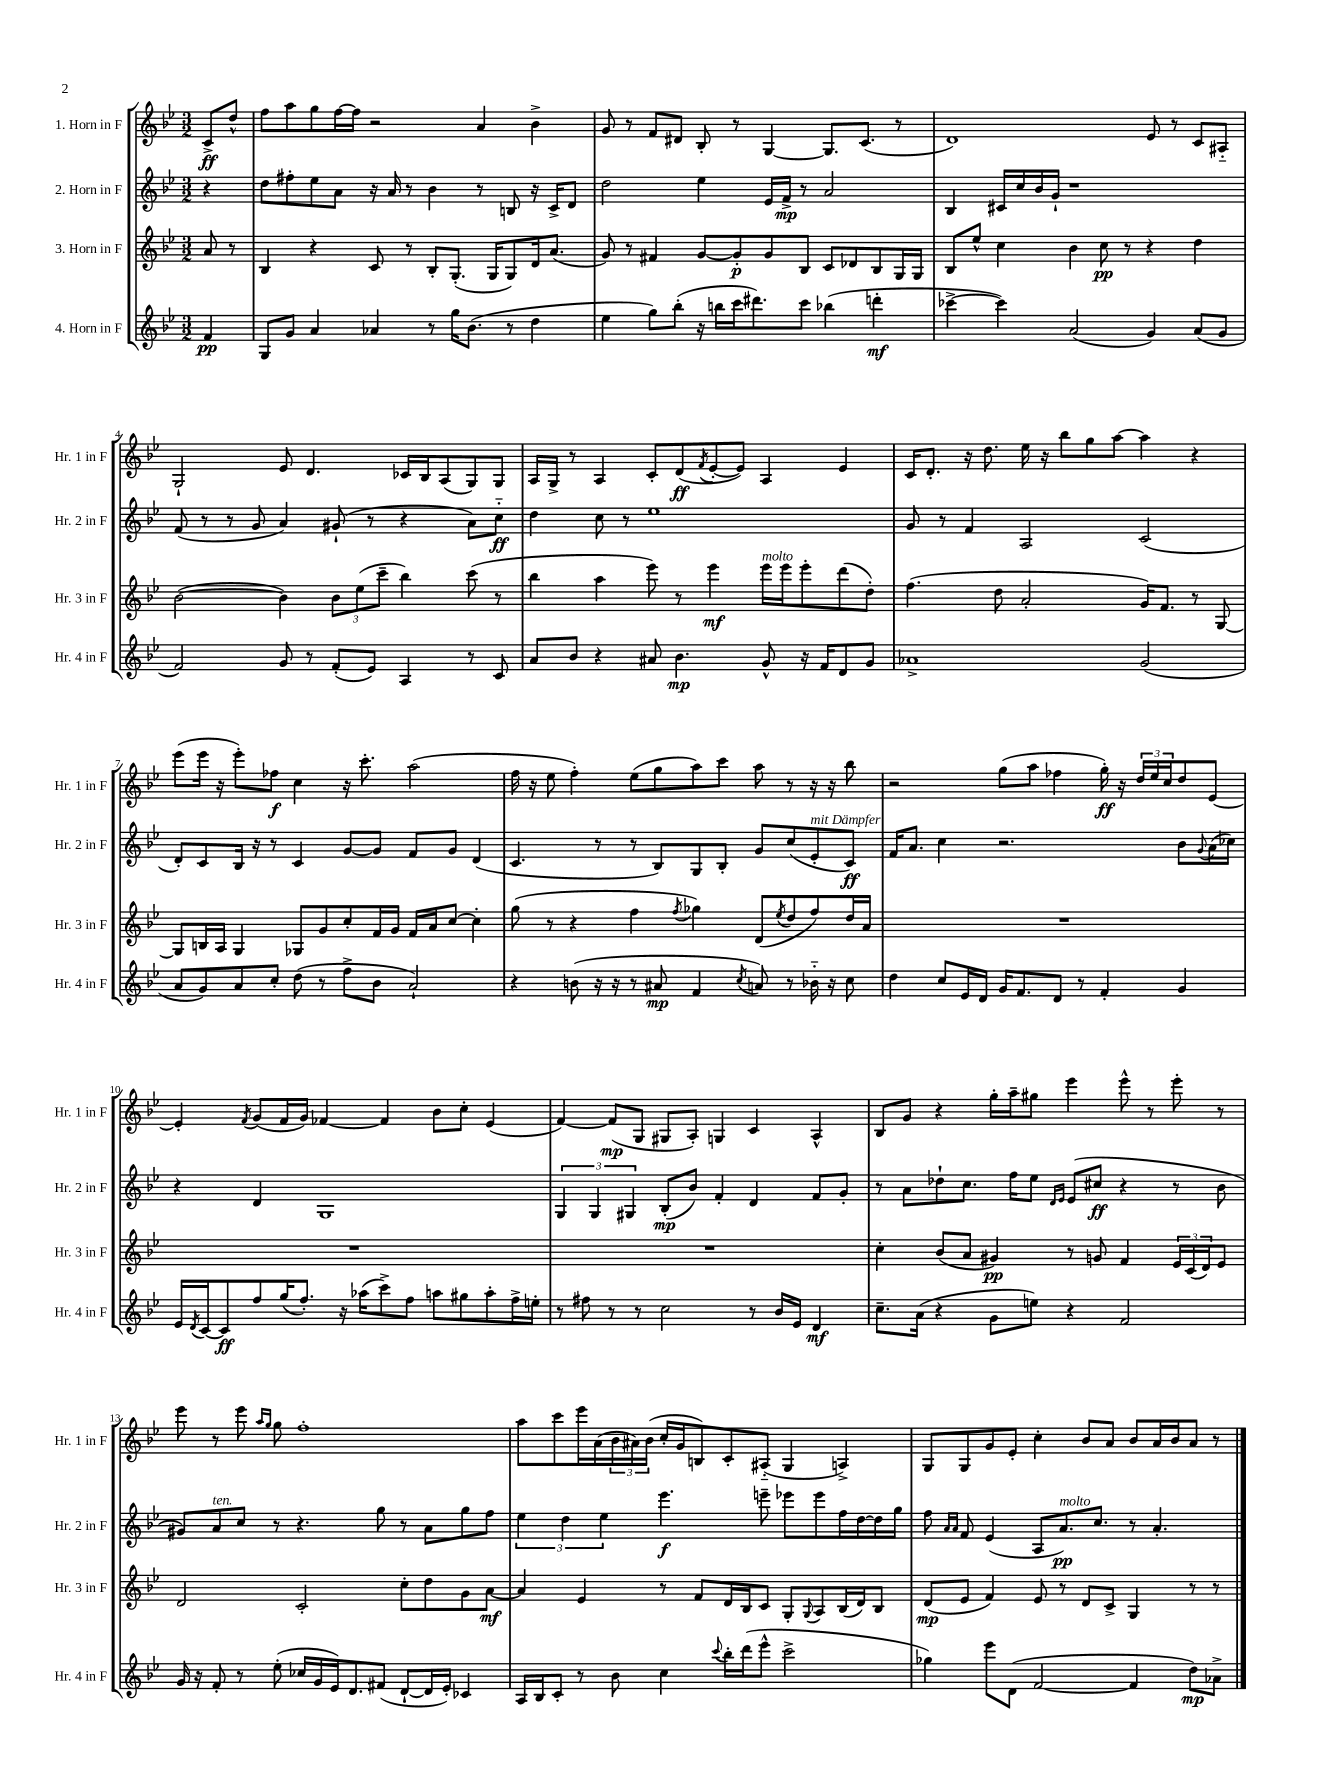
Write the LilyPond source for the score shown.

<<
\new StaffGroup <<
\new Staff = "s0" \with { instrumentName = "1. Horn in F" shortInstrumentName = "Hr. 1 in F" } {
    \clef treble \key bes \major \numericTimeSignature \time 3/2 \partial 4
    c'8->\ff d''8-^ |
    f''8 a''8 g''8 f''16~ f''16 r2 a'4 bes'4-> |
    g'8 r8 f'8 dis'8 bes8-. r8 g4~ g8. c'8.( r8 |
    d'1) ees'8 r8 c'8 ais8-_ |
    g2-! ees'8 d'4. ces'16 bes16 a8( g8) g8 |
    a16 g16-> r8 a4 c'8-. d'8\ff( \acciaccatura { f'8 } ees'8~-. ees'8) a4 ees'4 |
    c'16 d'8.-. r16 d''8. ees''16 r16 bes''8 g''8 a''8~ a''4 r4 |
    ees'''8( ees'''16 r16 ees'''8-.) fes''8\f c''4 r16 c'''8.-. a''2( |
    f''16 r16 ees''8 f''4-.) ees''8( g''8 a''8) c'''8 a''8 r8 r16 r16 bes''8 |
    r2 g''8( a''8 fes''4 g''16-.\ff) r16 \tuplet 3/2 { d''16 ees''16 c''16 } d''8 ees'8~ |
    ees'4-. \acciaccatura { f'8 } g'8( f'16 g'16) fes'4~ fes'4 bes'8 c''8-. ees'4( |
    f'4~) f'8\mp( g8 gis8 a8-.) g4 c'4 a4-^ |
    bes8 g'8 r4 g''16-. a''16-- gis''8 ees'''4 ees'''8-^ r8 ees'''8-. r8 |
    ees'''8 r8 ees'''8 \grace { a''16 g''16 } g''8 f''1-. |
    a''8 c'''8 ees'''16 a'16( \tuplet 3/2 { bes'16 ais'16) bes'16( } c''16-. g'16 b8) c'8-. ais8-_( g4 a4->) |
    g8 g8 g'8 ees'8-. c''4-. bes'8 a'8 bes'8 a'16 bes'16 a'8 r8 \bar "|." |
}
\new Staff = "s1" \with { instrumentName = "2. Horn in F" shortInstrumentName = "Hr. 2 in F" } {
    \clef treble \key bes \major \numericTimeSignature \time 3/2 \partial 4
    r4 |
    d''8 fis''8-. ees''8 a'8 r16 a'16 r8 bes'4 r8 b8 r16 c'16-> d'8 |
    d''2 ees''4 ees'16 f'16->\mp r8 a'2 |
    bes4 cis'16 c''16 bes'16 g'16-! r1 |
    f'8( r8 r8 g'8 a'4) gis'8-!( r8 r4 a'8) c''8-_\ff |
    d''4 c''8 r8 ees''1 |
    g'8 r8 f'4 a2 c'2( |
    d'8-.) c'8 bes16 r16 r8 c'4 g'8~ g'8 f'8 g'8 d'4( |
    c'4. r8 r8 bes8) g8 bes8-. g'8 c''8( ees'8-.^\markup { \italic "mit Dämpfer" } c'8\ff) |
    f'16 a'8. c''4 r2. bes'8 \appoggiatura { g'8 } a'16( ces''16) |
    r4 d'4 g1 |
    \tuplet 3/2 { g4 g4 gis4 } bes8-.\mp( bes'8) f'4-. d'4 f'8 g'8-. |
    r8 a'8 des''8-! c''8. f''16 ees''8 \grace { d'16 ees'16 } ees'8( cis''8\ff r4 r8 bes'8 |
    gis'8) a'8^\markup { \italic "ten." } c''8 r8 r4. g''8 r8 a'8 g''8 f''8 |
    \tuplet 3/2 { ees''4 d''4 ees''4 } ees'''4.\f e'''8-- ees'''8 ees'''8 f''16 d''16~ d''16 g''16 |
    f''8 \grace { a'16 a'16 } f'8 ees'4( a8 a'8.\pp^\markup { \italic "molto" }) c''8. r8 a'4.-. \bar "|." |
}
\new Staff = "s2" \with { instrumentName = "3. Horn in F" shortInstrumentName = "Hr. 3 in F" } {
    \clef treble \key bes \major \numericTimeSignature \time 3/2 \partial 4
    a'8 r8 |
    bes4 r4 c'8 r8 bes8-. g8.-.( g16 g8) d'16 a'8.( |
    g'8) r8 fis'4 g'8~ g'8-.\p g'8 bes8 c'8 des'8 bes8 g16 g16 |
    bes8 ees''8-^ c''4 bes'4 c''8\pp r8 r4 d''4 |
    bes'2~( bes'4) \tuplet 3/2 { bes'8 ees''8( c'''8-- } bes''4) c'''8( r8 |
    bes''4 a''4 ees'''8) r8 ees'''4\mf ees'''16^\markup { \italic "molto" } ees'''16 ees'''8-. d'''8( d''8-.) |
    f''4.( d''8 a'2-. g'16) f'8. r8 g8~ |
    g8 b16 a16 g4 ges8 g'8 c''8-. f'16 g'16 f'16 a'16 c''8~ c''4-. |
    g''8( r8 r4 f''4 \acciaccatura { f''8 } ges''4) d'8( \acciaccatura { ees''8 } d''8 f''8) d''16 a'16 |
    R1. |
    R1. |
    R1. |
    c''4-. bes'8( a'8 gis'4\pp) r8 g'8 f'4 \tuplet 3/2 { ees'16 c'16( d'16) } ees'8 |
    d'2 c'2-. c''8-. d''8 g'8 a'8~\mf |
    a'4 ees'4 r8 f'8 d'16 bes16 c'8 g8-. \appoggiatura { g8 } a8 bes16( d'16) bes8 |
    d'8\mp( ees'8 f'4) ees'8 r8 d'8 c'8-> g4 r8 r8 \bar "|." |
}
\new Staff = "s3" \with { instrumentName = "4. Horn in F" shortInstrumentName = "Hr. 4 in F" } {
    \clef treble \key bes \major \numericTimeSignature \time 3/2 \partial 4
    f'4\pp |
    g8 g'8 a'4 aes'4 r8 g''16 bes'8.( r8 d''4 |
    ees''4 g''8) bes''8-.( r16 b''16 c'''16 dis'''8.) c'''8 bes''4( d'''4-.\mf |
    ces'''4~-> ces'''4) a'2( g'4) a'8( g'8 |
    f'2) g'8 r8 f'8-.( ees'8) a4 r8 c'8 |
    a'8 bes'8 r4 ais'8 bes'4.\mp g'8-^ r16 f'16 d'8 g'8 |
    aes'1-> g'2( |
    a'8 g'8) a'8 c''8-. d''8( r8 f''8-> bes'8 a'2-!) |
    r4 b'8( r16 r16 r8 ais'8\mp f'4 \acciaccatura { c''8 } a'8) r8 bes'16-_ r16 c''8 |
    d''4 c''8 ees'16 d'16 g'16 f'8. d'8 r8 f'4-. g'4 |
    ees'16 \acciaccatura { d'8 } c'16~ c'8\ff f''8 g''16( f''8.-.) r16 aes''16( c'''8->) f''8 a''8 gis''8 a''8-. f''16-> e''16-. |
    r8 fis''8 r8 r8 c''2 r8 bes'16 ees'16 d'4\mf |
    c''8.-- a'16( r4 g'8 e''8) r4 f'2 |
    g'16 r16 f'8-. r8 ees''8-.( ces''16 g'16 ees'16) d'8. fis'8( d'8~-! d'16 ees'16-.) ces'4 |
    a16 bes16 c'8-. r8 bes'8 c''4 \appoggiatura { c'''8 } bes''16-. d'''16( ees'''8-^ c'''2-> |
    ges''4) ees'''8 d'8( f'2~ f'4 d''8\mp) aes'8-> \bar "|." |
}
>>
>>
